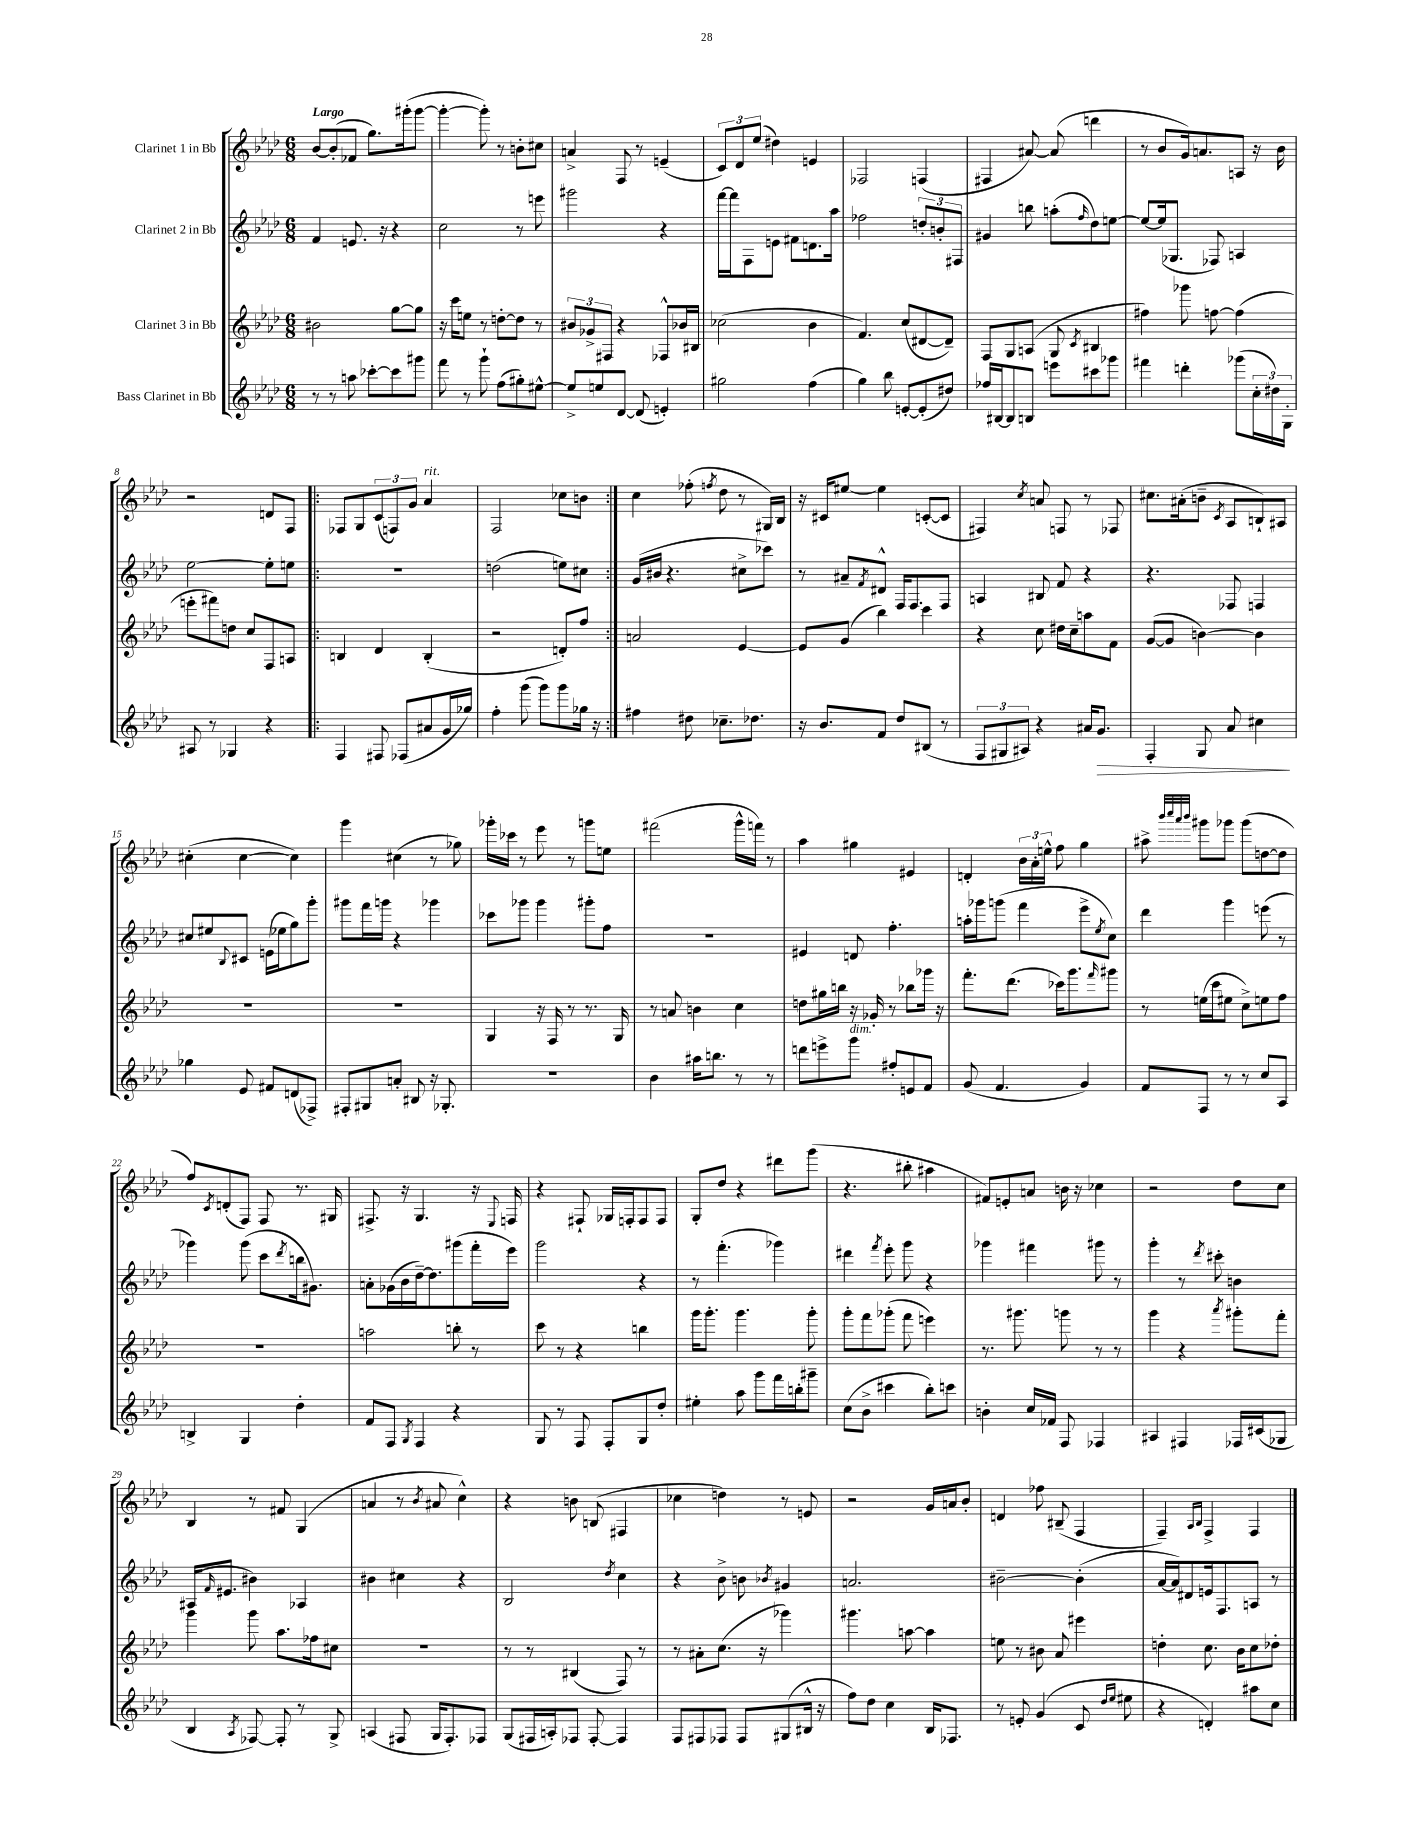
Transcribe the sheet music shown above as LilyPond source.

<<
\new StaffGroup <<
\new Staff = "s0" \with { instrumentName = "Clarinet 1 in Bb" } {
    \clef treble \key aes \major \numericTimeSignature \time 6/8 \tempo "Largo"
    bes'8~ bes'8-.( fes'8 g''8.) gis'''16-.( gis'''8~ |
    gis'''4~-. gis'''8-.) r8 b'8-. cis''8 |
    a'4-> f8 r8 e'4--( |
    \tuplet 3/2 { c'8) des'8 ees''8( } dis''4) e'4 |
    fes2 f4( |
    fis4 ais'8~) ais'8( d'''4 |
    r8 bes'8 g'16) a'8. a8 r16 bes'16 |
    r2 d'8 f8 |
    \repeat volta 2 { fes8 g8 \tuplet 3/2 { c'8( f8) g'8 } aes'4^\markup { \italic "rit." } |
    f2 ces''8 b'8 | }
    c''4 fes''8-.( \acciaccatura { f''8 } des''8 r8 gis16) bes16 |
    r16 cis'16 eis''8~ eis''4 c'8~-.( c'8 |
    fis4) \acciaccatura { c''8 } a'8 f8 r8 fes8 |
    cis''8. ais'16-.( b'8-- \acciaccatura { c'8 } aes8 b8-!) ais8 |
    cis''4-.( cis''4~ cis''4) |
    g'''4 cis''4( r8 ges''8) |
    ges'''16-. ces'''16 r8 ees'''8 r8 g'''8 e''8 |
    fis'''2( g'''16-^ f'''16) r8 |
    aes''4 gis''4 eis'4 |
    d'4-. \tuplet 3/2 { bes'16 aes'16-. e''16-^ } f''8 g''4 |
    ais''8-> \grace { bes'''32 c''''32 aes'''32 bes'''32 } gis'''8 ges'''8 ges'''8( d''8~ d''8 |
    f''8) \acciaccatura { c'8 } d'8-.( f8) f8 r8. gis16 |
    fis8.-> r16 g4. r16 \appoggiatura { ees8 } f16 |
    r4 fis8-! ges16 f16-. f8 f8 |
    g8-. des''8 r4 dis'''8 g'''8( |
    r4. bis''8-. ais''4 |
    fis'8) e'8-. a'8 b'16 r16 ces''4 |
    r2 des''8 c''8 |
    bes4 r8 fis'8 g4( |
    a'4 r8 \acciaccatura { bes'8 } ais'8 c''4-^) |
    r4 b'8 b8( fis4 |
    ces''4 d''4) r8 e'8 |
    r2 g'16 a'16 bes'8-. |
    d'4 fes''8 bis8--( f4 |
    f4--) \grace { aes16 bes16 } f4-> f4 \bar "|." |
}
\new Staff = "s1" \with { instrumentName = "Clarinet 2 in Bb" } {
    \clef treble \key aes \major \numericTimeSignature \time 6/8
    f'4 e'8. r16 r4 |
    c''2 r8 e'''8 |
    gis'''2 r4 |
    f'''16~ f'''16 f8 e'8 fis'8 d'8. aes''16 |
    fes''2 \tuplet 3/2 { d''8-. b'8-. fis8 } |
    gis'4 b''8 a''8-.( \grace { f''16 } des''8) e''8~ |
    e''8~ e''16( ges8. fes8) a4 |
    ees''2~ ees''8-. e''8 |
    \repeat volta 2 { R2. |
    d''2( e''8) cis''8 | }
    g'16( bis'16 r4. cis''8-> ces'''8) |
    r8 ais'8-- \acciaccatura { f'8 } dis'8-^ f16 f8. f8 |
    a4 bis8 f'8 r4 |
    r4. fes8 f4 |
    cis''8 eis''8 \appoggiatura { bes8 } cis'8 e'16( ees''16 g''8) g'''8-. |
    gis'''8 f'''16 g'''16 r4 ges'''4 |
    ces'''8 ges'''8 ges'''4 gis'''8-. f''8 |
    R2. |
    eis'4 d'8 f''4.-. |
    a''16-. ges'''16 g'''8( f'''4 ees'''8-> \acciaccatura { ees''8 } c''8) |
    des'''4 g'''4 e'''8( r8 |
    ges'''4) ges'''8( c'''8 \acciaccatura { des'''8 } b''16 gis'8.) |
    a'8-. ges'16( bes'16 des''16~--) des''8. gis'''8( f'''16-. ees'''16) |
    g'''2 r4 |
    r8 f'''4.-.( ges'''4) |
    dis'''4 \acciaccatura { f'''8 } ees'''8-. g'''8 r4 |
    ges'''4 fis'''4 gis'''8 r8 |
    g'''4-. r8 \acciaccatura { des'''8 } cis'''8-. b'4 |
    ais16( \grace { f'16 } eis'8. bis'4) aes4 |
    bis'4 cis''4 r4 |
    bes2 \acciaccatura { des''8 } c''4 |
    r4 bes'8-> b'8 \acciaccatura { bes'8 } gis'4 |
    a'2. |
    bis'2~-- bis'4-.( |
    aes'16~ aes'16) dis'8 e'16 f8. a8 r8 \bar "|." |
}
\new Staff = "s2" \with { instrumentName = "Clarinet 3 in Bb" } {
    \clef treble \key aes \major \numericTimeSignature \time 6/8
    bis'2 g''8~ g''8 |
    r16 c'''16 e''8 r8 d''8~-. d''8 r8 |
    \tuplet 3/2 { bis'8 ges'8-> fis8 } r4 fes8-^ bes'16 bis16 |
    ces''2( bes'4 |
    f'4.) c''8( dis'8~ dis'8--) |
    f8 g8 a8( g8 \acciaccatura { c'8 } bis4 |
    fis''4) ges'''8 f''8~ f''4( |
    e'''8-. fis'''8) d''8 c''8 f8 a8 |
    \repeat volta 2 { b4 des'4 b4-.( |
    r2 d'8-.) f''8 | }
    a'2 ees'4~ |
    ees'8 g'8( bes''4) c'''4 |
    r4 c''8 dis''16 c''16-- a''8 f'8 |
    g'8~( g'8 b'4~) b'4 |
    R2. |
    R2. |
    g4 r16 f16 r8 r8. g16 |
    r8 a'8 b'4 c''4 |
    d''8 gis''16 b''16 r16 ges'16-. r8 bes''8 ges'''16 r16 |
    f'''8.-. des'''8.( ces'''16) g'''8. \grace { f'''16 } gis'''8 |
    r8 e''16( c'''16 eis''8 c''8->) e''8 f''8 |
    R2. |
    a''2 b''8-. r8 |
    c'''8 r8 r4 b''4 |
    g'''16 g'''8.-. g'''4. g'''8-. |
    g'''8-. f'''8 ges'''8-.( f'''8 e'''4) |
    r8. gis'''8. g'''8 r8 r8 |
    g'''4 r4 \acciaccatura { aes'''8 } gis'''8-. f'''8-. |
    g'''4 g'''8 aes''8. fes''16 cis''8 |
    R2. |
    r8 r8 bis4( f8) r8 |
    r8 ais'8-. c''8.( r16 ges'''4) |
    gis'''4. a''8~ a''4 |
    e''8 r8 bis'8 aes'8 eis'''4 |
    d''4-. c''8. bes'16 c''8 des''8-. \bar "|." |
}
\new Staff = "s3" \with { instrumentName = "Bass Clarinet in Bb" } {
    \clef treble \key aes \major \numericTimeSignature \time 6/8
    r8 r8 a''8 ces'''8~-. ces'''8 gis'''8 |
    f'''8 r8 g'''8-! f''8( gis''8-.) eis''8~-^ |
    eis''8-> e''8 des'8~ des'8( e'4-.) |
    gis''2 f''4( |
    g''4) bes''8 e'8~-. e'8-.( dis''8) |
    fes''16 bis16~ bis8 b8 e'''8 cis'''8 ges'''8 |
    fis'''4 d'''4-. ges'''8( \tuplet 3/2 { c''16-. dis''16) g16-. } |
    ais8 r8 ges4 r4 |
    \repeat volta 2 { f4 fis8 fes8( ais'8 g'16 ges''16) |
    f''4-. g'''8( g'''8) g'''8 ges''16 r16 | }
    fis''4 dis''8 ces''8.-- des''8. |
    r16 bes'8. f'8 des''8 bis8( r8 |
    \tuplet 3/2 { f8 gis8 ais8) } r4 ais'16 g'8.\> |
    f4-. g8 aes'8 cis''4\! |
    ges''4 ees'8 fis'8 d'8( fes8->) |
    fis8-. gis8 a'8-. bis8 r16 ges8.-. |
    r2. |
    bes'4 ais''16 b''8. r8 r8 |
    d'''8 e'''8-> g'''8^\markup { \italic "dim." } fis''8-. e'8 f'8 |
    g'8( f'4. g'4) |
    f'8 f8 r8 r8 c''8 aes8 |
    b4-> g4 des''4-. |
    f'8 f8 \acciaccatura { g8 } f4 r4 |
    g8 r8 f8 f8-. g8 des''8-. |
    eis''4-. aes''8 g'''8 f'''16 b''16-. gis'''8-- |
    c''8( bes'8-> cis'''4 bes''8-.) c'''8 |
    b'4-. c''16 fes'16 f8 fes4 |
    ais4 fis4 fes16 cis'16( ges8 |
    bes4 \acciaccatura { aes8 } fes8~) fes8-. r8 g8-> |
    a4( fis8 g16 fis8.-.) fes8 |
    g8( fis16 a16-.) fes8 fes8~-. fes4 |
    f8 fis8 fes8 fes8 gis8( bis16-^ r16 |
    f''8) des''8 c''4 bes16 fes8. |
    r8 e'8-. g'4( c'8 \grace { des''16 ees''16 } eis''8 |
    r4 d'4-.) ais''8 c''8 \bar "|." |
}
>>
>>
